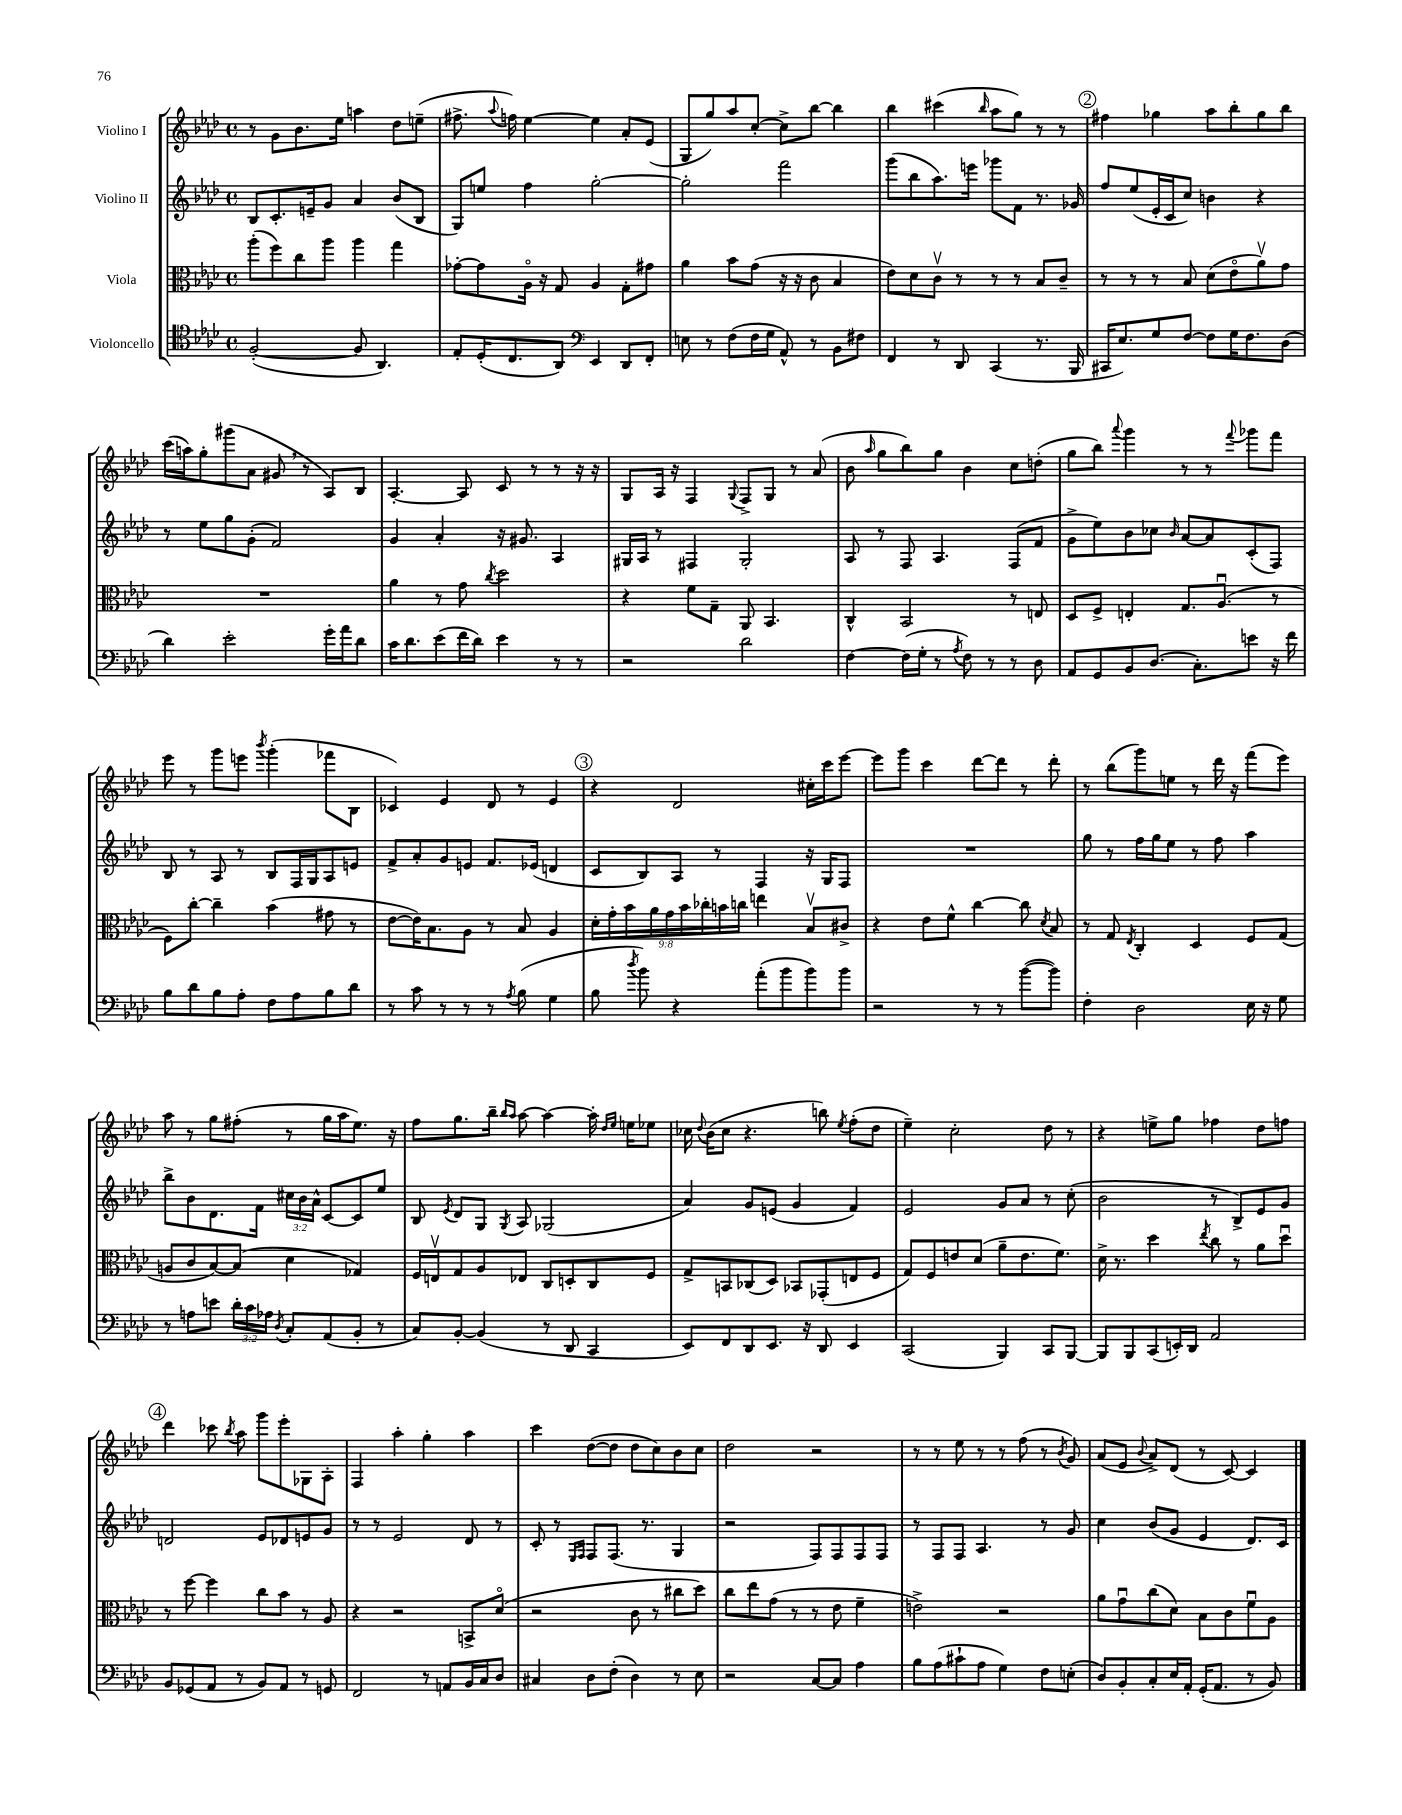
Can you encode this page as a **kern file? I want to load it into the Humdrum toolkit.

**kern	**kern	**kern	**kern
*staff4	*staff3	*staff2	*staff1
*clefC4	*clefC3	*clefG2	*clefG2
*k[b-e-a-d-]	*k[b-e-a-d-]	*k[b-e-a-d-]	*k[b-e-a-d-]
*M4/4	*M4/4	*M4/4	*M4/4
*met(c)	*met(c)	*met(c)	*met(c)
([2F'/	(8aa-'\L	8B-/L	8r
.	8ff\)	8.c'/	8g\L
.	8cc\	.	8.b-\
.	.	16e~/k	.
.	8aa-\J	8g/J	.
.	.	.	16ee-\Jk
8F/]	4aa-\	4a-/	4aa\
4.AA-/)	.	.	.
.	4gg\	(8b-/L	8dd-\L
.	.	8B-/J	(8ee~\J
=	=	=	=
8E-'/L	[8g-'\L	8G/L)	8.ff#^\
(16D-'/K	8g-\]	8ee/J	.
.	.	.	8qqaa-/
8.C/	.	.	16ff\)
.	16A-o\Jk	4ff\	[4ee-\
.	16r	.	.
8AA-/J)	8G/	.	.
*clefF4	*	*	*
4EE-/	4A-/	[2gg'\	4ee-\]
8DD-/L	8G'\L	.	8a-'/L
8FF'/J	8g#\J	.	(8e-/J
=	=	=	=
8E\	4a-\	2gg'\]	8G/L
8r	.	.	8gg/)
(8F\L	8b-\L	.	8aa-/
16F\L	(8g\J	.	[8cc'/J
16G\JJ	.	.	.
8AA-^^/)	16r	2fff\	8cc^\]L
.	16r	.	.
8r	8c\	.	[8bb-\J
8BB-\L	4B-/	.	4bb-\]
8F#\J	.	.	.
=	=	=	=
4FF/	8e-\L)	(8ggg\L	4bb-\
.	8d-\	8bb-\	.
8r	8cv\J	8.aa-\)	(4ccc#\
8DD-/	8r	.	.
.	.	16eee\Jk	.
.	.	.	16qqbb-/
(4CC/	8r	8ggg-\L	8aa-\L
.	8r	8f\J	8gg\J)
8.r	8B-/L	8.r	8r
.	8c~/J	.	8r
16BBB-/	.	16g-/	.
=	=	=	=
16CC#/LK	8r	8ff/L	4ff#\
8.E-/)	.	.	.
.	8r	(8ee-/	.
8G/	8r	16e-'/L	4gg-\
.	.	16c/J	.
[8F/J	8B-/	8cc/J)	.
8F\]L	(8d-\L	4b\	8aa-\L
16G\K	8e-o\	.	8bb-'\
8.F\	.	.	.
.	8a-v\)	4r	8gg-\
(8D-\J	8g\J	.	8bb-\J
=	=	=	=
4d-\)	1r	8r	(16ccc\LL
.	.	.	16aa\J)
.	.	8ee-\L	8gg'\
2e-'\	.	8gg\	(8ggg#\
.	.	(8g'\J	8a-\J
.	.	2f/)	8g#/
.	.	.	8r
16g'\LL	.	.	8A-/L)
16a-\J	.	.	.
8d-\J	.	.	8B-/J
=	=	=	=
16c\LK	4a-\	4g/	[4.A-'/
8.d-\	.	.	.
(8e-\	8r	4a-'/	.
16f\L	8g\	.	8A-/]
16d-\JJ)	.	.	.
.	8qcc/	.	.
4e-\	2dd-\	16r	8c/
.	.	8.g#/	.
.	.	.	8r
8r	.	4A-/	8r
8r	.	.	16r
.	.	.	16r
=	=	=	=
2r	4r	16G#/LL	8G/L
.	.	16A-/JJ	.
.	.	8r	16A-/Jk
.	.	.	16r
.	8f\L	4F#/	4F/
.	8G~\J	.	.
.	.	.	8qqG/
2d-\	8AA-/	2G#'/	8F^/L
.	4.BB-/	.	8G/J
.	.	.	8r
.	.	.	(8a-/
=	=	=	=
[4F\	4C^^/	8A-/	8b-\
.	.	.	16qqaa-/
.	.	8r	8gg\L
(16F\]LL	2BB-/	8F/	8bb-\)
16G'\JJ	.	.	.
8r	.	4.A-/	8gg\J
8qA-/	.	.	.
8F\)	.	.	4b-\
8r	.	.	.
8r	8r	(8F/L	8cc\L
8D-\	8E/	8f/J	(8dd'\J
=	=	=	=
8AA-/L	8D-/L	8g^\L	8gg\L
8GG/	8F^/J	8ee-\)	8bb-\J)
.	.	.	8qqaaa-/
8BB-/	4E'/	8b-\	4ggg\
(8.D-/J	.	8cc-\J	.
.	.	16qqb-/	.
.	8.G/L	[8a-/L	8r
8.C'\L)	.	.	.
.	.	8a-/]	8r
.	(8.A-u/J	.	.
.	.	.	8qqfff/
8e\J	.	(8c'/	8ggg-\L
16r	8r	8F/J)	8fff\J
16f\	.	.	.
=	=	=	=
8B-\L	8F\L)	8B-/	8eee-\
8d-\	[8cc'\J	8r	8r
8B-\	4cc~\]	8A-/	8ggg\L
8A-'\J	.	8r	8eee\J
.	.	.	8qbbb-/
8F\L	(4b-\	8B-/L	(4ggg'\
8A-\	.	16F/L	.
.	.	16G/J	.
8B-\	8g#\	8A-/	8fff-\L
8d-\J	8r	8e/J	8B-\J
=	=	=	=
8r	[8e-\L	8f^/L	4c-/)
8c\	16e-\]K)	8a-'/	.
.	8.B-\	.	.
8r	.	8g/	4e-/
8r	8A-\J	8e/J	.
8r	8r	8.f/L	8d-/
8qA-/	.	.	.
(8B-\	8B-/	.	8r
.	.	(16e-/Jk	.
4G\	4A-/	4d/	4e-/
=	=	=	=
8B-\	18d-'\LL	8c/L	4r
.	18g'\	.	.
.	18b-\	.	.
8qdd-/	.	.	.
8b-\)	.	8B-/)	.
.	18a-\	.	.
.	18g\	.	.
4r	.	8A-/J	2d-/
.	18b-\	.	.
.	18cc-'\	.	.
.	.	8r	.
.	18b\	.	.
.	18cc\JJ	.	.
(8a-'\L	4ee\	4F/	.
8b-\	.	.	.
8b-\)	8B-v/L	16r	16cc#'\LL
.	.	16G/LK	16ccc\J
8b-\J	8c#^/J	8F/J	[8eee-\J
=	=	=	=
2r	4r	1r	8eee-\]L
.	.	.	8ggg\J
.	8e-\L	.	4ccc\
.	8f^^\J	.	.
8r	[4cc\	.	[8ddd-\L
8r	.	.	8ddd-\]J
([8b-\L	8cc\]	.	8r
.	8qd-/	.	.
8b-\]J)	8B-/	.	8ddd-'\
=	=	=	=
4F'\	8r	8gg\	8r
.	8G/	8r	(8bb-\L
.	8qE-/	.	.
2D-\	4C'/	16ff\LL	8ggg\)
.	.	16gg\J	.
.	.	8ee-\J	8ee\J
.	4D-/	8r	8r
.	.	8ff\	16ddd-\
.	.	.	16r
16E-\	8F/L	4aa-\	(8fff\L
16r	.	.	.
8G\	(8G/J	.	8eee-\J)
=	=	=	=
8r	8A/L	8bb-^\L	8aa-\
8A\L	8c/	8b-\	8r
8e\J	[8B-/)	8.d-\	8gg\L
24d-'\LL	(8B-/]J	.	(8ff#'\J
24c\	.	.	.
.	.	16f\Jk	.
24A-\JJ	.	.	.
8qD-/	.	.	.
8C'/L	4d-\	24cc#\LL	8r
.	.	24b-\	.
.	.	24a-^^\JJ	.
(8AA-/	.	[8c/L	16gg\LL
.	.	.	16aa-\J
8BB-'/J	4G-/)	8c/]	8.ee-\J)
8r	.	8ee-/J	.
.	.	.	16r
=	=	=	=
8C/L)	16F/LL	8B-/	8ff\L
.	16Ev/J	.	.
.	.	8qe-/	.
[8BB-'/J	8G/	8d-/L	8.gg\
(4BB-/]	8A-/	8G/J	.
.	.	.	16bb-~\Jk
.	.	.	16qqbb-/LL
.	.	8qG/	16qqaa-/JJ
.	8E-/J	8A-/	[8aa-\
8r	8C/L	(2G-/	4aa-\_
8DD-/	8D'/	.	.
4CC/	8C/	.	16aa-'\]
.	.	.	16qqdd-/LL
.	.	.	16qqee-/JJ
.	.	.	16ee\LK
.	8F/J	.	8ee-\J
=	=	=	=
8EE-/L)	8G^/L	4a-/)	16cc-\
.	.	.	8qqdd-/
.	.	.	(16b-\LK
8FF/	8BB/	.	8cc-\J
8DD-/	(8C-/	8g/L	4.r
8.EE-/J	8D-/J)	(8e/J	.
.	8BB-/L	4g/	.
16r	.	.	.
8DD-/	(8GG-'/	.	8bb\)
.	.	.	8qee-/
4EE-/	8E/	4f/)	(8ff'\L
.	8F/J	.	8dd-\J
=	=	=	=
(2CC/	8G/L)	2e-/	4ee-~\)
.	8F/	.	.
.	8e/	.	2cc'\
.	(8d-/J	.	.
4BBB-/)	8a-~\L	8g/L	.
.	8.e\	8a-/J	.
8CC/L	.	8r	8dd-\
.	8.f\J)	.	.
[8BBB-/J	.	(8cc'\	8r
=	=	=	=
8BBB-/]L	16d-^\	2b-\	4r
.	8.r	.	.
8BBB-/	.	.	.
(8CC/	4dd-\	.	8ee^\L
16EE'/L)	.	.	8gg\J
16DD-/JJ	.	.	.
.	8qee-/	.	.
2AA-/	8cc\	8r	4ff-\
.	8r	8B-^/L)	.
.	8a-\L	8e-/	8dd-\L
.	8dd-u\J	8g/J	8ff\J
=	=	=	=
8BB-/L	8r	2d/	4ddd-\
(8GG-/	[8ff\	.	.
8AA-/J	4ff\]	.	8ccc-\
.	.	.	8qbb-/
8r	.	.	8aa-\
8BB-/L)	8cc\L	8e-/L	8ggg\L
8AA-/J	8b-\J	8d-/	8eee-'\
8r	8r	8e/	8G-\
8GG/	8A-/	8g/J	8A-'\J
=	=	=	=
2FF/	4r	8r	4F/
.	.	8r	.
.	2r	2e-/	4aa-'\
8r	.	.	4gg'\
8AA/L	.	.	.
16BB-/L	8BB^/L	8d-/	4aa-\
16C/J	.	.	.
8D-/J	(8d-o/J	8r	.
=	=	=	=
4C#/	2r	8c'/	4ccc\
.	.	8r	.
.	.	16qqE-/LL	.
.	.	16qqF/JJ	.
8D-\L	.	8F/L	([8dd-\L
(8F'\J	.	(8.F/J	8dd-\]J
4D-\)	8c\	.	8dd-\L
.	.	8.r	.
.	8r	.	8cc\)
8r	8cc#\L	4G/	8b-\
8E-\	8dd-\J)	.	8cc\J
=	=	=	=
2r	8cc\L	2r	2dd-\
.	8ee-\	.	.
.	(8g\J	.	.
.	8r	.	.
[8C/L	8r	8F/L)	2r
8C/]J	8e-\	8F/	.
4A-\	4f~\	8F/	.
.	.	8F/J	.
=	=	=	=
8B-\L	2e^\)	8r	8r
(8A-\	.	8F/L	8r
8c#`\	.	8F/J	8ee-\
8A-\J	.	4.A-/	8r
4G\)	2r	.	8r
.	.	.	(8ff\
8F\L	.	8r	8r
.	.	.	8qb-/
(8E'\J	.	8g/	8g/)
=	=	=	=
8D-/L)	8a-\L	4cc\	(8a-/L
8BB-'/	8gu\	.	8e-/J
.	.	.	8qqb-/
8C'/	(8cc\	(8b-/L	8a-^/L)
16E-/L	8d-\J)	8g/J	(8d-/J
16AA-'/JJ	.	.	.
(16GG'/LK	8B-\L	4e-/	8r
8.AA-/J	.	.	.
.	8c\	.	[8c/)
8r	8fu\	8.d-/L)	4c/]
8BB-/)	8A-\J	.	.
.	.	16c/Jk	.
==	==	==	==
*-	*-	*-	*-
